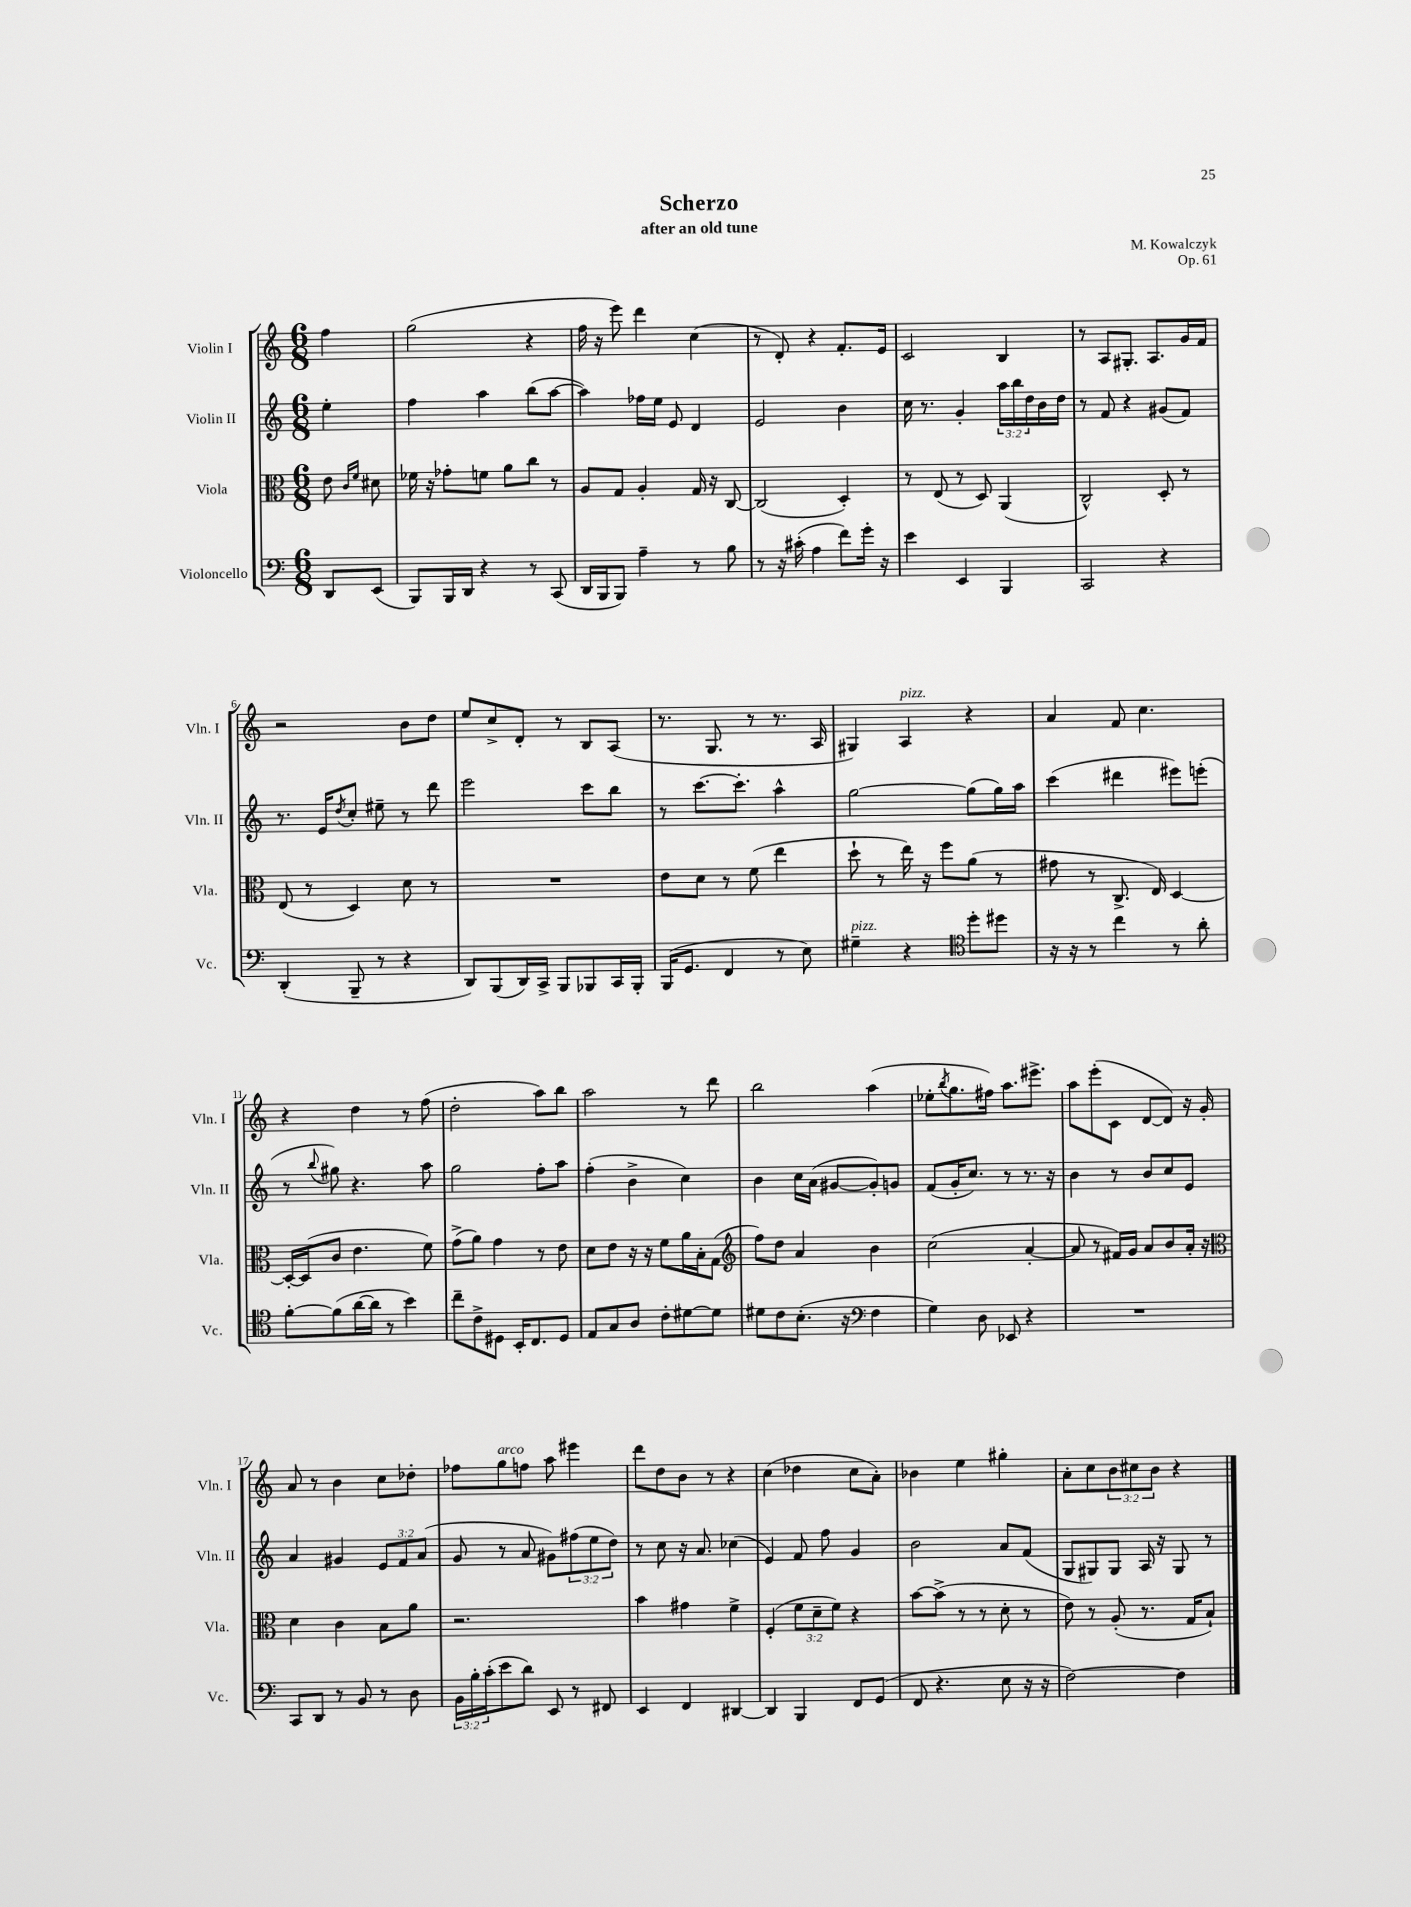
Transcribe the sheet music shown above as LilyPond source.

\header { title = "Scherzo" composer = "M. Kowalczyk" subtitle = "after an old tune" opus = "Op. 61" }
<<
\new StaffGroup <<
\new Staff = "s0" \with { instrumentName = "Violin I" shortInstrumentName = "Vln. I" } {
    \clef treble \key c \major \numericTimeSignature \time 6/8 \override Staff.TupletNumber.text = #tuplet-number::calc-fraction-text \partial 4
    f''4 |
    g''2( r4 |
    f''16 r16 e'''8) d'''4 c''4( |
    r8 d'8-.) r4 f'8.-. e'16 |
    c'2 b4 |
    r8 a8 gis8.-. a8. g'16 f'16 |
    r2 b'8 d''8 |
    e''8 c''8-> d'8-. r8 b8 a8( |
    r8. g8. r8 r8. a16 |
    gis4) a4^\markup { \italic "pizz." } r4 |
    a'4 f'8 c''4. |
    r4 d''4 r8 f''8( |
    d''2-. a''8) b''8 |
    a''2 r8 d'''8 |
    b''2 a''4( |
    ees''8-. \acciaccatura { b''8 } g''8. fis''16) a''8. eis'''8.-> |
    a''8 e'''8-.( c'8 d'8~ d'8) r16 g'16-. |
    a'8 r8 b'4 c''8 des''8-. |
    fes''8 g''8^\markup { \italic "arco" } f''8 a''8 eis'''4 |
    d'''8 d''8 b'8 r8 r4 |
    c''4( des''4 c''8 a'8-.) |
    bes'4 e''4 gis''4-. |
    a'8-. c''8 \tuplet 3/2 { b'8 cis''8 b'8 } r4 \bar "|." |
}
\new Staff = "s1" \with { instrumentName = "Violin II" shortInstrumentName = "Vln. II" } {
    \clef treble \key c \major \numericTimeSignature \time 6/8 \override Staff.TupletNumber.text = #tuplet-number::calc-fraction-text \partial 4
    e''4-. |
    f''4 a''4 b''8( a''8~ |
    a''4) fes''16 e''16 e'8 d'4 |
    e'2 b'4 |
    c''16 r8. g'4-. \tuplet 3/2 { a''16 b''16 d''16 } b'16 d''16 |
    r8 f'8 r4 gis'8( f'8) |
    r8. e'16 \acciaccatura { d''8 } c''8-. eis''8-- r8 d'''8 |
    e'''2 c'''8 b''8 |
    r8 c'''8.~ c'''8.-. a''4-^ |
    g''2~ g''8( g''16) a''16 |
    c'''4( dis'''4 eis'''8) e'''8-.( |
    r8 \appoggiatura { b''8 } gis''8) r4. a''8 |
    g''2 f''8-. a''8 |
    f''4-.( b'4-> c''4) |
    b'4 c''16 a'16( gis'8~ gis'8-.) g'8 |
    f'8( g'16-. c''8.) r8 r8. r16 |
    b'4 r8 b'8 c''8 e'8 |
    a'4 gis'4 \tuplet 3/2 { e'8 f'8 a'8( } |
    g'8 r8 a'8 gis'8) \tuplet 3/2 { fis''8( e''8 d''8) } |
    r8 c''8 r16 a'8. ces''4( |
    e'4) f'8 f''8 g'4 |
    b'2 a'8 f'8( |
    g8 gis8) gis8 a16 r16 gis8 r8 \bar "|." |
}
\new Staff = "s2" \with { instrumentName = "Viola" shortInstrumentName = "Vla." } {
    \clef alto \key c \major \numericTimeSignature \time 6/8 \override Staff.TupletNumber.text = #tuplet-number::calc-fraction-text \partial 4
    e'8 \grace { c'16 f'16 } dis'8 |
    fes'16 r16 ges'8-. f'8 a'8 c''8 r8 |
    a8 g8 a4-. g16 r16 c8~ |
    c2( d4-.) |
    r8 e8( r8 d8) a,4( |
    c2-^) d8-. r8 |
    e8( r8 d4) d'8 r8 |
    R2. |
    e'8 d'8 r8 f'8( e''4 |
    d''8-! r8 e''16) r16 f''8 a'8( r8 |
    gis'8 r8 c8.-> e16) d4~ |
    d16~-. d16( c'8 e'4. f'8) |
    g'8->( a'8) g'4 r8 e'8 |
    d'8 e'8 r16 r16 f'8 a'16 b16-. g8( |
    \clef treble f''8) d''8 a'4 b'4 |
    c''2( a'4~-. |
    a'8 r8 fis'16) g'16 a'8 b'8 a'16-. r16 |
    \clef alto d'4 c'4 b8 a'8 |
    r2. |
    b'4 gis'4 f'4-> |
    f4-.( \tuplet 3/2 { f'8 d'8-- f'8) } r4 |
    b'8~ b'8->( r8 r8 d'8-. r8 |
    e'8) r8 a8-.( r8. g16 b8-!) \bar "|." |
}
\new Staff = "s3" \with { instrumentName = "Violoncello" shortInstrumentName = "Vc." } {
    \clef bass \key c \major \numericTimeSignature \time 6/8 \override Staff.TupletNumber.text = #tuplet-number::calc-fraction-text \partial 4
    d,8 e,8( |
    b,,8) b,,16 d,16 r4 r8 c,8( |
    d,16 b,,16 b,,8) a4-- r8 b8 |
    r8 r16 cis'16-.( a4 f'8) g'16-. r16 |
    e'4 e,4 b,,4 |
    c,2 r4 |
    d,4-.( b,,8-- r8 r4 |
    d,8) b,,8( d,16) c,16-> b,,8 bes,,8 c,16 bes,,16-. |
    b,,16( g,8. f,4 r8 e8) |
    gis4--^\markup { \italic "pizz." } r4 \clef tenor d''8-. dis''8 |
    r16 r16 r8 c''4 r8 a'8-. |
    f'8~-. f'8( a'16~ a'16 r8 b'4) |
    c''8-- c'8-> dis8 b,16-. c8. dis8 |
    e8 g8 a8 c'8-. dis'8~ dis'8 |
    dis'8 c'8 b8.-.( r16 \clef bass f4 |
    g4) d8 ees,8 r4 |
    R2. |
    c,8 d,8 r8 b,8 r8 d8 |
    \tuplet 3/2 { b,16 b16-. c'16-.( } e'8 d'8) e,8 r8 fis,8 |
    e,4 f,4 dis,4~ |
    dis,4 b,,4 f,8 g,8( |
    f,8 r4. e8 r16 r16 |
    f2~) f4 \bar "|." |
}
>>
>>
